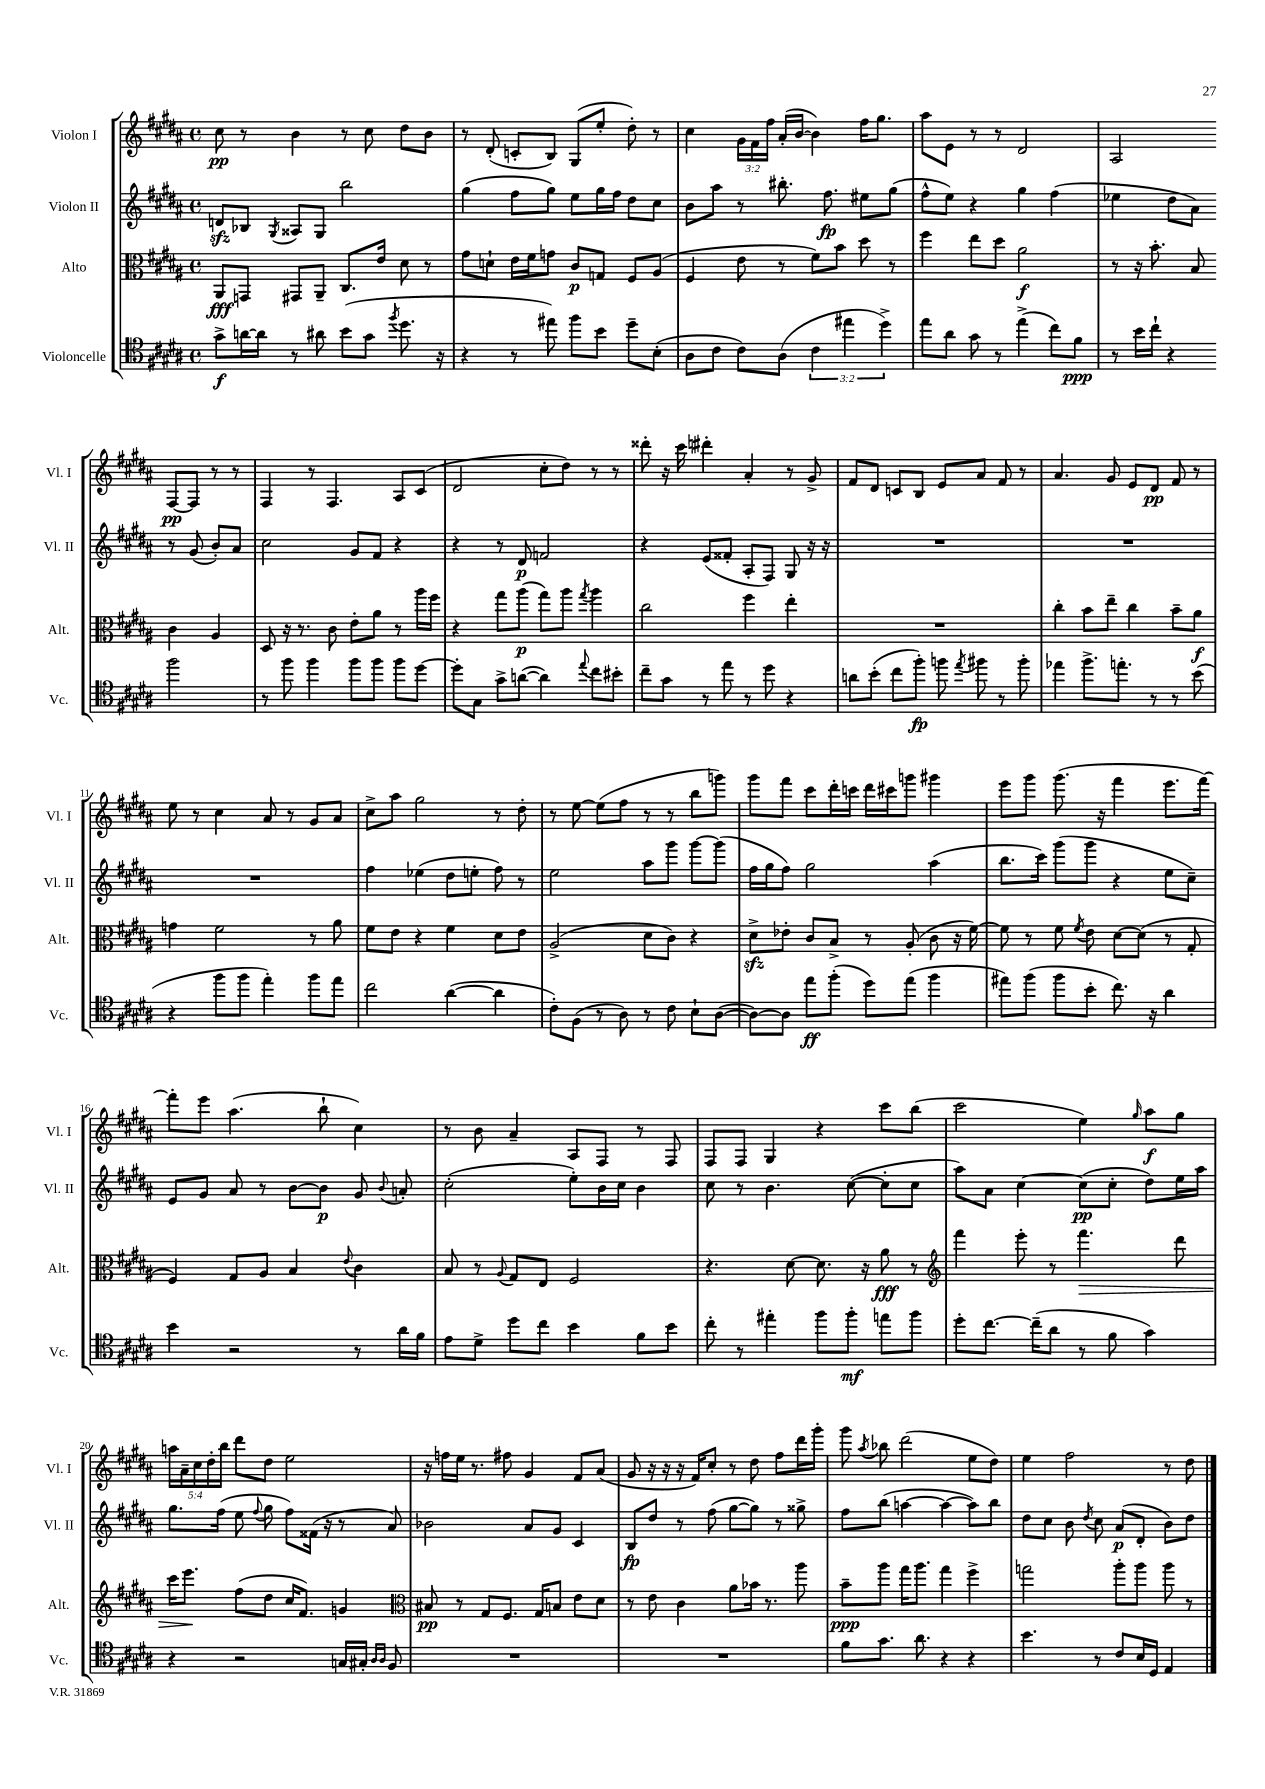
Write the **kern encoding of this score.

**kern	**kern	**kern	**kern
*staff4	*staff3	*staff2	*staff1
*clefC4	*clefC3	*clefG2	*clefG2
*k[f#c#g#d#a#]	*k[f#c#g#d#a#]	*k[f#c#g#d#a#]	*k[f#c#g#d#a#]
*M4/4	*M4/4	*M4/4	*M4/4
*met(c)	*met(c)	*met(c)	*met(c)
8g#^\L	8AA#/L	8d/L	8cc#\
[16a\L	8GG/J	8B-/J	8r
16a\]JJ	.	.	.
.	.	8qG#/	.
8r	8GG#/L	8A##/L	4b\
8a#\	8AA#~/J	8G#/J	.
(8b\L	8.C#/L	2bb\	8r
8g#\J	.	.	8cc#\
.	16e/Jk	.	.
8qff#/	.	.	.
8.dd#\	8d#\	.	8dd#\L
.	8r	.	8b\J
16r	.	.	.
=	=	=	=
4r	8g#\L	(4gg#\	8r
.	8d`\J	.	(8d#'/
8r	16e\LL	8ff#\L	8c'/L
.	16f#\J	.	.
8ee#\)	8g\J	8gg#\J)	8B/J)
8ff#\L	8c#/L	8ee\L	(8G#/L
8b\J	8G/J	16gg#\L	8ee'/J
.	.	16ff#\JJ	.
8dd#~\L	8F#/L	8dd#\L	8dd#'\)
(8B'\J	(8A#/J	8cc#\J	8r
=	=	=	=
8A#\L	4F#/	8b\L	4cc#\
8c#\J	.	8aa#\J	.
8c#\L)	8e\	8r	24g#\LL
.	.	.	24f#\
.	.	.	24ff#\JJ
(8A#\J	8r	8.bb#'\	(16a#'/LL
.	.	.	[16b/JJ
6c#\	8f#\L)	.	4b\])
.	.	8.ff#\	.
.	8b\J	.	.
6ee#\	.	.	.
.	8dd#\	8ee#\L	16ff#\LK
.	.	.	8.gg#\J
6dd#^\)	.	.	.
.	8r	(8gg#\J	.
=	=	=	=
8ee\L	4ff#\	8ff#^^\L	8aa#\L
8a#\J	.	8ee\J)	8e\J
8g#\	8ee\L	4r	8r
8r	8dd#\J	.	8r
(4ee^\	2a#\	4gg#\	2d#/
8cc#\L)	.	(4ff#\	.
8f#\J	.	.	.
=	=	=	=
8r	8r	4ee-\	2A#/
16b\LL	16r	.	.
16cc#`\JJ	8.b'\	.	.
4r	.	8dd#\L	.
.	8B/	8a#\J)	.
2ff#\	4c#\	8r	[8F#/L
.	.	(8g#/	8F#/]J
.	4A#/	8b'/L)	8r
.	.	8a#/J	8r
=	=	=	=
8r	8D#/	2cc#\	4F#/
8ff#\	16r	.	.
.	8.r	.	.
4ff#\	.	.	8r
.	8c#\	.	4.F#/
8ff#\L	8e'\L	8g#/L	.
8ff#\J	8a#\J	8f#/J	.
8ff#\L	8r	4r	8A#/L
[8dd#\J	16aa#\LL	.	(8c#/J
.	16ff#\JJ	.	.
=	=	=	=
8dd#'\]L	4r	4r	2d#/
8G#\J	.	.	.
8g#^\L	8gg#\L	8r	.
([8a\J	(8aa#\J	8d#/	.
4a\])	8gg#\L)	2f/	8cc#'\L
.	8aa#\J	.	8dd#\J)
8qqee/	8qgg#/	.	.
8cc#\L	4aa#\	.	8r
8b#'\J	.	.	8r
=	=	=	=
8cc#~\L	2cc#\	4r	8ddd##'\
8g#\J	.	.	16r
.	.	.	16ccc#\
8r	.	(8e/L	4ddd#'\
8ee\	.	8f##'/J	.
8r	4ff#\	8A#'/L	4a#'/
8dd#\	.	8F#/J)	.
4r	4ee'\	8G#/	8r
.	.	16r	8g#^/
.	.	16r	.
=	=	=	=
8a\L	1r	1r	8f#/L
(8b'\J	.	.	8d#/J
8cc#\L	.	.	8c/L
8ff#'\J)	.	.	8B/J
8ff\	.	.	8e/L
8qee/	.	.	.
8ff#\	.	.	8a#/J
8r	.	.	8f#/
8ff#'\	.	.	8r
=	=	=	=
4ee-\	4cc#'\	1r	4.a#/
8.ff#^\L	8b\L	.	.
.	8ee~\J	.	8g#/
8.ee'\J	.	.	.
.	4cc#\	.	8e/L
8r	.	.	8d#/J
8r	8b~\L	.	8f#/
(8b\	8a#\J	.	8r
=	=	=	=
4r	4g\	1r	8ee\
.	.	.	8r
8ff#\L	2f#\	.	4cc#\
8ff#\J	.	.	.
4ee'\)	.	.	8a#/
.	.	.	8r
8ff#\L	8r	.	8g#/L
8ee\J	8a#\	.	8a#/J
=	=	=	=
2cc#\	8f#\L	4ff#\	8cc#^\L
.	8e\J	.	8aa#\J
.	4r	(4ee-\	2gg#\
([4a#\	4f#\	8dd#\L	.
.	.	8ee'\J	.
4a#\]	8d#\L	8ff#\)	8r
.	8e\J	8r	8dd#'\
=	=	=	=
8c#'\L)	(2A#^/	2ee\	8r
(8F#\J	.	.	[8ee\
8r	.	.	(8ee\]L
8A#\)	.	.	8ff#\J
8r	8d#\L	8aa#\L	8r
8c#\	8c#\J)	8ggg#\J	8r
8B`\L	4r	[8ggg#\L	8bb\L
([8A#\J	.	(8ggg#\]J	8ggg\J)
=	=	=	=
8A#\_L)	8d#^\L	16ff#\LL	8ggg#\L
.	.	16gg#\J	.
8A#\]J	8e-'\J	8ff#\J)	8fff#\J
8ee\L	8c#/L	2gg#\	8ccc#\L
(8ff#'\J	8B^/J	.	16ddd#'\L
.	.	.	16ccc\JJ
8dd#\L)	8r	.	16ddd#\LL
.	.	.	16ccc#\J
(8ee\J	(8A#'/	.	8ggg\J
4ff#\	8c#\	(4aa#\	4ggg#\
.	16r	.	.
.	[16f#\)	.	.
=	=	=	=
8ee#\L)	8f#\]	8.bb\L	8eee\L
(8ff#\J	8r	.	8ggg#\J
.	.	16ccc#\Jk)	.
8ff#\L	8f#\	(8ggg#\L	(8.ggg#\
.	8qf#/	.	.
8b'\J	8e\	8ggg#\J	.
.	.	.	16r
8.cc#\)	[8d#\L	4r	4fff#\
.	(8d#\]J	.	.
16r	.	.	.
4a#\	8r	8ee\L	8.eee\L
.	8G#'/	8cc#~\J)	.
.	.	.	[16fff#\Jk)
=	=	=	=
4b\	4F#/)	8e/L	8fff#'\]L
.	.	8g#/J	8eee\J
2r	8G#/L	8a#/	(4.aa#\
.	8A#/J	8r	.
.	4B/	[8b\L	.
.	.	8b\]J	8bb`\
.	8qqe/	.	.
8r	4c#\	8g#/	4cc#\)
.	.	8qqb/	.
16a#\LL	.	8a'/	.
16f#\JJ	.	.	.
=	=	=	=
8e\L	8B/	(2cc#'\	8r
8d#^\J	8r	.	8b\
.	8qqA#/	.	.
8dd#\L	8G#/L	.	4a#~/
8cc#\J	8E/J	.	.
4b\	2F#/	8ee'\L)	8A#/L
.	.	16b\L	8F#/J
.	.	16cc#\JJ	.
8f#\L	.	4b\	8r
8b\J	.	.	8F#/
=	=	=	=
8cc#'\	4.r	8cc#\	8F#/L
8r	.	8r	8F#/J
4ee#'\	.	4.b\	4G#/
.	[8d#\	.	.
8ff#\L	8.d#\]	.	4r
8ff#'\J	.	([8cc#\	.
.	16r	.	.
8ee\L	8a#\	8cc#'\]L	8ccc#\L
8ff#\J	8r	8cc#\J	(8bb\J
=	=	=	=
*	*clefG2	*	*
8dd#'\L	4fff#\	8aa#\L)	2ccc#\
[8.cc#\J	.	8a#\J	.
.	8eee'\	[4cc#\	.
(16cc#~\]LK	.	.	.
8a#\J	8r	.	.
8r	4.fff#\	(8cc#\]L	4ee\)
8f#\	.	8cc#'\J	.
.	.	.	16qqgg#/
4g#\)	.	8dd#\L)	8aa#\L
.	8ddd#\	16ee\L	8gg#\J
.	.	16aa#\JJ	.
=	=	=	=
4r	16ccc#\LK	8.gg#\L	20aa\LL
.	.	.	20a#~\
.	8.eee\J	.	.
.	.	.	20cc#\
.	.	.	20dd#'\
.	.	(16ff#\Jk	.
.	.	.	20bb\JJ
2r	(8ff#\L	8ee\	8ddd#\L
.	.	8qqff#/	.
.	8dd#\J	8gg#\	8dd#\J
.	16cc#/LK	8ff#\L)	2ee\
.	8.f#/J)	.	.
.	.	(16f##\Jk	.
.	.	16r	.
16G/LL	4g/	8r	.
16G#'/JJ	.	.	.
16qqA#/LL	.	.	.
16qqA#/JJ	.	.	.
8F#/	.	8a#/)	.
=	=	=	=
*	*clefC3	*	*
1r	8B#/	2b-\	16r
.	.	.	16ff\LL
.	8r	.	16ee\JJ
.	.	.	8.r
.	8G#/L	.	.
.	8.F#/J	.	8ff#\
.	.	8a#/L	4g#/
.	16G#/LK	.	.
.	8B/J	8g#/J	.
.	8e\L	4c#/	8f#/L
.	8d#\J	.	(8a#/J
=	=	=	=
1r	8r	8B/L	8g#/
.	8e\	8dd#/J	16r
.	.	.	16r
.	4c#\	8r	16r
.	.	.	16f#/LK)
.	.	(8ff#\	8cc#'/J
.	8a#\L	[8gg#\L	8r
.	16b-\Jk	8gg#\]J)	8dd#\
.	8.r	.	.
.	.	8r	8ff#\L
.	8aa#\	8gg##^\	16ddd#\L
.	.	.	16ggg#'\JJ
=	=	=	=
8f#\L	8b~\L	8ff#\L	8ggg#\
.	.	.	8qaa#/
8.g#\J	8aa#\J	(8bb\J	8bb-\
.	16gg#\LK	[4aa\	(2ddd#\
8.a#\	8.aa#\J	.	.
4r	4gg#\	4aa\_	.
4r	4ff#^\	8aa\]L)	8ee\L
.	.	8bb\J	8dd#\J)
=	=	=	=
4.b\	2gg\	8dd#\L	4ee\
.	.	8cc#\J	.
.	.	8b\	2ff#\
.	.	8qdd#/	.
8r	.	8cc#\	.
8c#/L	8aa#'\L	(8a#/L	.
16B/L	8aa#\J	8d#'/J	.
16D#/JJ	.	.	.
4E/	8aa#\	8b\L)	8r
.	8r	8dd#\J	8dd#\
==	==	==	==
*-	*-	*-	*-
